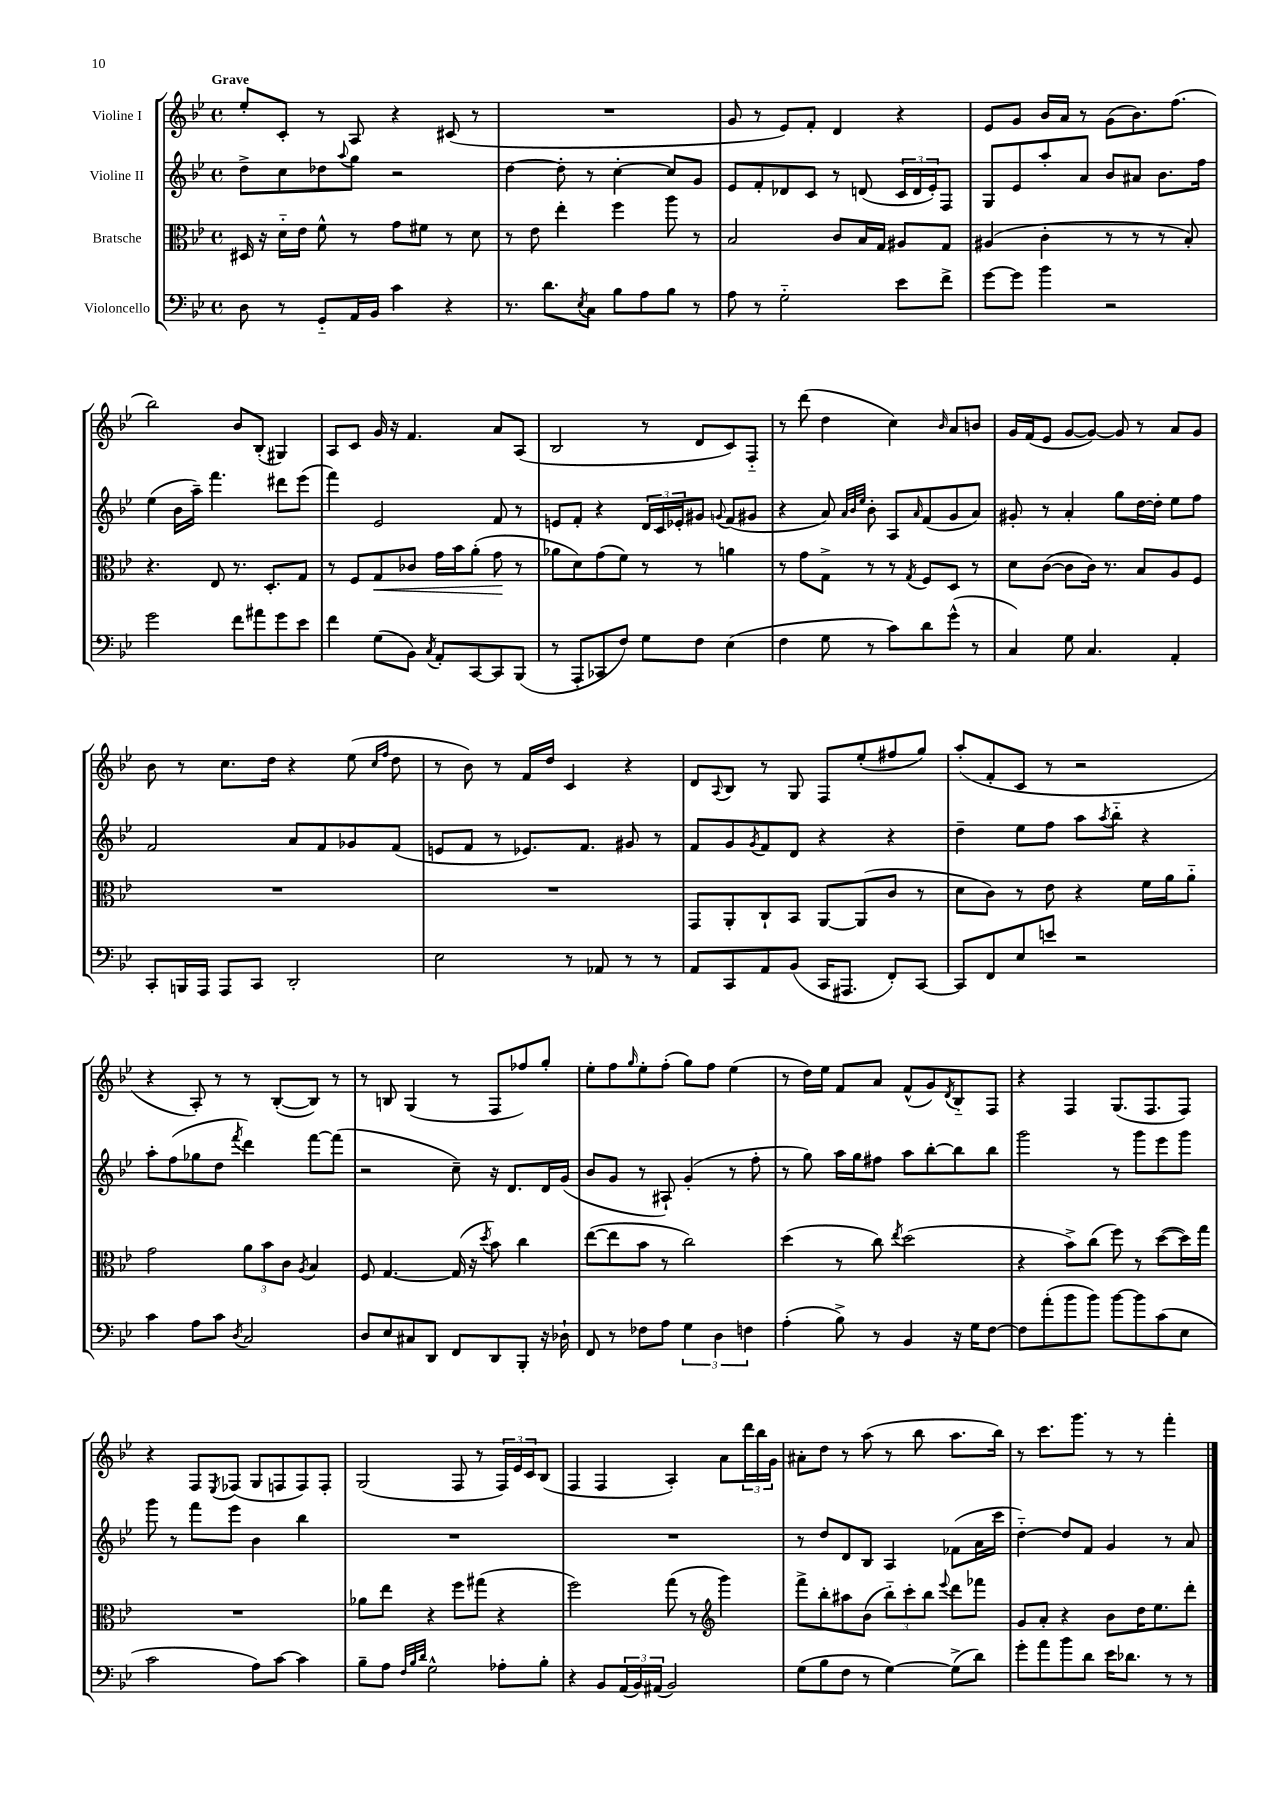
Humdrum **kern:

**kern	**kern	**kern	**kern
*staff4	*staff3	*staff2	*staff1
*clefF4	*clefC3	*clefG2	*clefG2
*k[b-e-]	*k[b-e-]	*k[b-e-]	*k[b-e-]
*M4/4	*M4/4	*M4/4	*M4/4
*met(c)	*met(c)	*met(c)	*met(c)
8D	16D#	8dd^	8ee-'
.	16r	.	.
8r	16d'~	8cc	8c'
.	16e-	.	.
8GG'~	8f^^	8dd-	8r
.	.	8qqaa	.
16AA	8r	8gg	8A
16BB-	.	.	.
4c	8g	2r	4r
.	8f#	.	.
4r	8r	.	(8c#
.	8d	.	8r
=	=	=	=
8.r	8r	[4dd	1r
.	8e-	.	.
8.d	.	.	.
.	4ee-'	8dd']	.
8qE-	.	.	.
8C	.	8r	.
8B-	4ff	[4cc'	.
8A	.	.	.
8B-	8aa	8cc]	.
8r	8r	8g	.
=	=	=	=
8A	2B-	8e-	8g
8r	.	8f'	8r
2G'~	.	8d-	8e-)
.	.	8c	8f'
.	8c	8r	4d
.	16B-	(8d	.
.	16G	.	.
8e-	8A#	24c	4r
.	.	24d	.
.	.	24e-')	.
8f^	8G	8F	.
=	=	=	=
[8g	(4A#	8G	8e-
8g]	.	8e-	8g
4b-	4c'	8aa'	16b-
.	.	.	16a
.	.	8a	8r
2r	8r	8b-	(8g
.	8r	8a#	8.b-)
.	8r	8.b-	.
.	.	.	(8.ff
.	8B-')	.	.
.	.	16ff	.
=	=	=	=
2g	4.r	(4ee-	2bb-)
.	.	16b-	.
.	.	16aa~)	.
.	8E-	4.fff	.
8f	8.r	.	8b-
8a#	.	.	(8B-'
.	8.D'	.	.
8g	.	8ddd#	4G#)
8e-	8G	(8eee-	.
=	=	=	=
4f	8r	4fff)	8A
.	8F	.	8c
(8G	8G	2e-	16g
.	.	.	16r
8BB-)	8c-	.	4.f
8qC	.	.	.
8AA'	16g	.	.
.	16b-	.	.
[8CC	(8a'	.	.
8CC]	8g	8f	8a
(8BBB-	8r	8r	(8A
=	=	=	=
8r	8a-	8e	2B-
8AAA'	8d)	8f'	.
8CC-	(8g	4r	.
8F)	8f)	.	.
8G	8r	24d	8r
.	.	24c	.
.	.	24e-'	.
8F	8r	8g#	8d
.	.	8qqg	.
(4E-	4a	(8f	8c)
.	.	8g#	8F'~
=	=	=	=
4F	8r	4r	8r
.	8g	.	(8ddd
8G	8G^	8a)	4dd
.	.	32qqa	.
.	.	32qqb-	.
.	.	32qqee-	.
8r	8r	8b-'	.
8c)	8r	8A	4cc)
.	8qG	16qqa	.
8d	8F	(8f	.
.	.	.	16qqb-
(8g^^	8D	8g	8a
8r	8r	8a)	8b
=	=	=	=
4C)	8d	8g#'	16g
.	.	.	(16f
.	([8c	8r	8e-
8G	8c]	4a'	[8g
4.C	16c)	.	8g_)
.	8.r	.	.
.	.	8gg	8g]
.	8B-	[16dd	8r
.	.	16dd']	.
4AA'	8A	8ee-	8a
.	8F	8ff	8g
=	=	=	=
8CC'	1r	2f	8b-
16BBB	.	.	8r
16AAA	.	.	.
8AAA	.	.	8.cc
8CC	.	.	.
.	.	.	16dd
2DD'	.	8a	4r
.	.	8f	.
.	.	8g-	(8ee-
.	.	.	16qqcc
.	.	.	16qqff
.	.	(8f	8dd
=	=	=	=
2E-	1r	8e	8r
.	.	8f	8b-)
.	.	8r	8r
.	.	8.e-)	16f
.	.	.	16dd
8r	.	.	4c
.	.	8.f	.
8AA-	.	.	.
8r	.	8g#	4r
8r	.	8r	.
=	=	=	=
8AA	8GG	8f	8d
.	.	.	8qqA
8CC	8AA'	8g	8B-
.	.	8qg	.
8AA	8C`	8f	8r
(8BB-	8BB-	8d	8G
16CC	[8AA	4r	8F
8.AAA#	.	.	.
.	(8AA]	.	(8ee-'
8FF')	8c	4r	8ff#
[8CC	8r	.	8gg)
=	=	=	=
8CC]	8d	4dd~	(8aa'
8FF	8c)	.	8f'
8E-	8r	8ee-	8c
8e	8e-	8ff	8r
2r	4r	8aa	2r
.	.	8qaa	.
.	.	8bb-'~	.
.	16f	4r	.
.	16a	.	.
.	8a'~	.	.
=	=	=	=
4c	2g	8aa'	4r
.	.	(8ff	.
8A	.	8gg-	8A')
8c	.	8dd	8r
8qD	.	8qfff	.
2C	12a	4ddd)	8r
.	12b-	.	.
.	.	.	([8B-'
.	12c	.	.
.	8qA	.	.
.	4B-	[8fff	8B-])
.	.	(8fff]	8r
=	=	=	=
8D	8F	2r	8r
8E-	[4.G	.	8B
8C#	.	.	(4G
8DD	.	.	.
8FF	(16G]	8cc~)	8r
.	16r	.	.
.	8qdd	.	.
8DD	8b-)	16r	8F
.	.	8.d	.
8BBB-'	4cc	.	8ff-)
16r	.	16d	8gg'
16D-`	.	(16g	.
=	=	=	=
8FF	([8ee-	8b-	8ee-'
8r	8ee-]	8g	8ff
.	.	.	16qqgg
8F-	8b-	8r	8ee-'
8A	8r	8A#`)	(8ff'
6G	2cc)	(4g'	8gg)
.	.	.	8ff
6D	.	.	.
.	.	8r	(4ee-
6F	.	.	.
.	.	8ff'	.
=	=	=	=
(4A'	(4dd	8r	8r
.	.	8gg)	16dd)
.	.	.	16ee-
8B-^)	8r	16aa	8f
.	.	16gg	.
8r	8cc)	8ff#	8a
.	8qee-	.	.
4BB-	(2dd	8aa	(8f^^
.	.	[8bb-'	8g)
.	.	.	8qd
16r	.	8bb-]	8B-'~
16G	.	.	.
[8F	.	8bb-	8F
=	=	=	=
8F]	4r	2ggg	4r
(8a'	.	.	.
8b-	8b-^)	.	4F
8b-)	(8cc	.	.
[8b-	8ff)	8r	(8.G
8b-]	8r	8ggg	.
.	.	.	8.F
(8c	([8dd	8eee-	.
8E-	16dd])	8ggg	8F)
.	16gg	.	.
=	=	=	=
2c	1r	8ggg	4r
.	.	8r	.
.	.	8fff	8F
.	.	.	8qE-
.	.	8eee-	(8F-
8A)	.	4b-	8G
[8c	.	.	8F
4c]	.	4bb-	8F)
.	.	.	8F'
=	=	=	=
8B-~	8a-	1r	(2G
8A	8ee-	.	.
32qqF	.	.	.
32qqB-	.	.	.
32qqd	.	.	.
2G^^	4r	.	.
.	8ff	.	8F
.	(8gg#	.	8r
8A-'	4r	.	24F)
.	.	.	24e-
.	.	.	24c
8B-'	.	.	(8B-
=	=	=	=
4r	2ff)	1r	4F
8BB-	.	.	4F
(24AA	.	.	.
24BB-)	.	.	.
(24AA#	.	.	.
2BB-)	(8gg	.	4A')
.	8r	.	.
*	*clefG2	*	*
.	4ggg)	.	8a
.	.	.	24ddd
.	.	.	24bb-
.	.	.	24g
=	=	=	=
(8G	8fff^	8r	8a#'
8B-	8bb-'	8dd	8dd
8F	8aa#	8d	8r
8r	(8b-	8B-	(8aa
[4G)	12bb-'~)	4A	8r
.	12ccc'	.	.
.	.	.	8bb-
.	12bb-	.	.
.	8qqeee-	.	.
(8G^]	8ddd	(8f-	8.aa
8d)	8fff-	16a	.
.	.	16ccc	16bb-)
=	=	=	=
8g'	8g	[4dd'~)	8r
8a	8a'	.	8.ccc
8b-	4r	8dd]	.
.	.	.	8.ggg
8d	.	8f	.
16e-	8b-	4g	8r
8.d-	.	.	.
.	16dd	.	8r
.	8.ee-	.	.
8r	.	8r	4fff'
8r	8ddd'	8a	.
==	==	==	==
*-	*-	*-	*-
